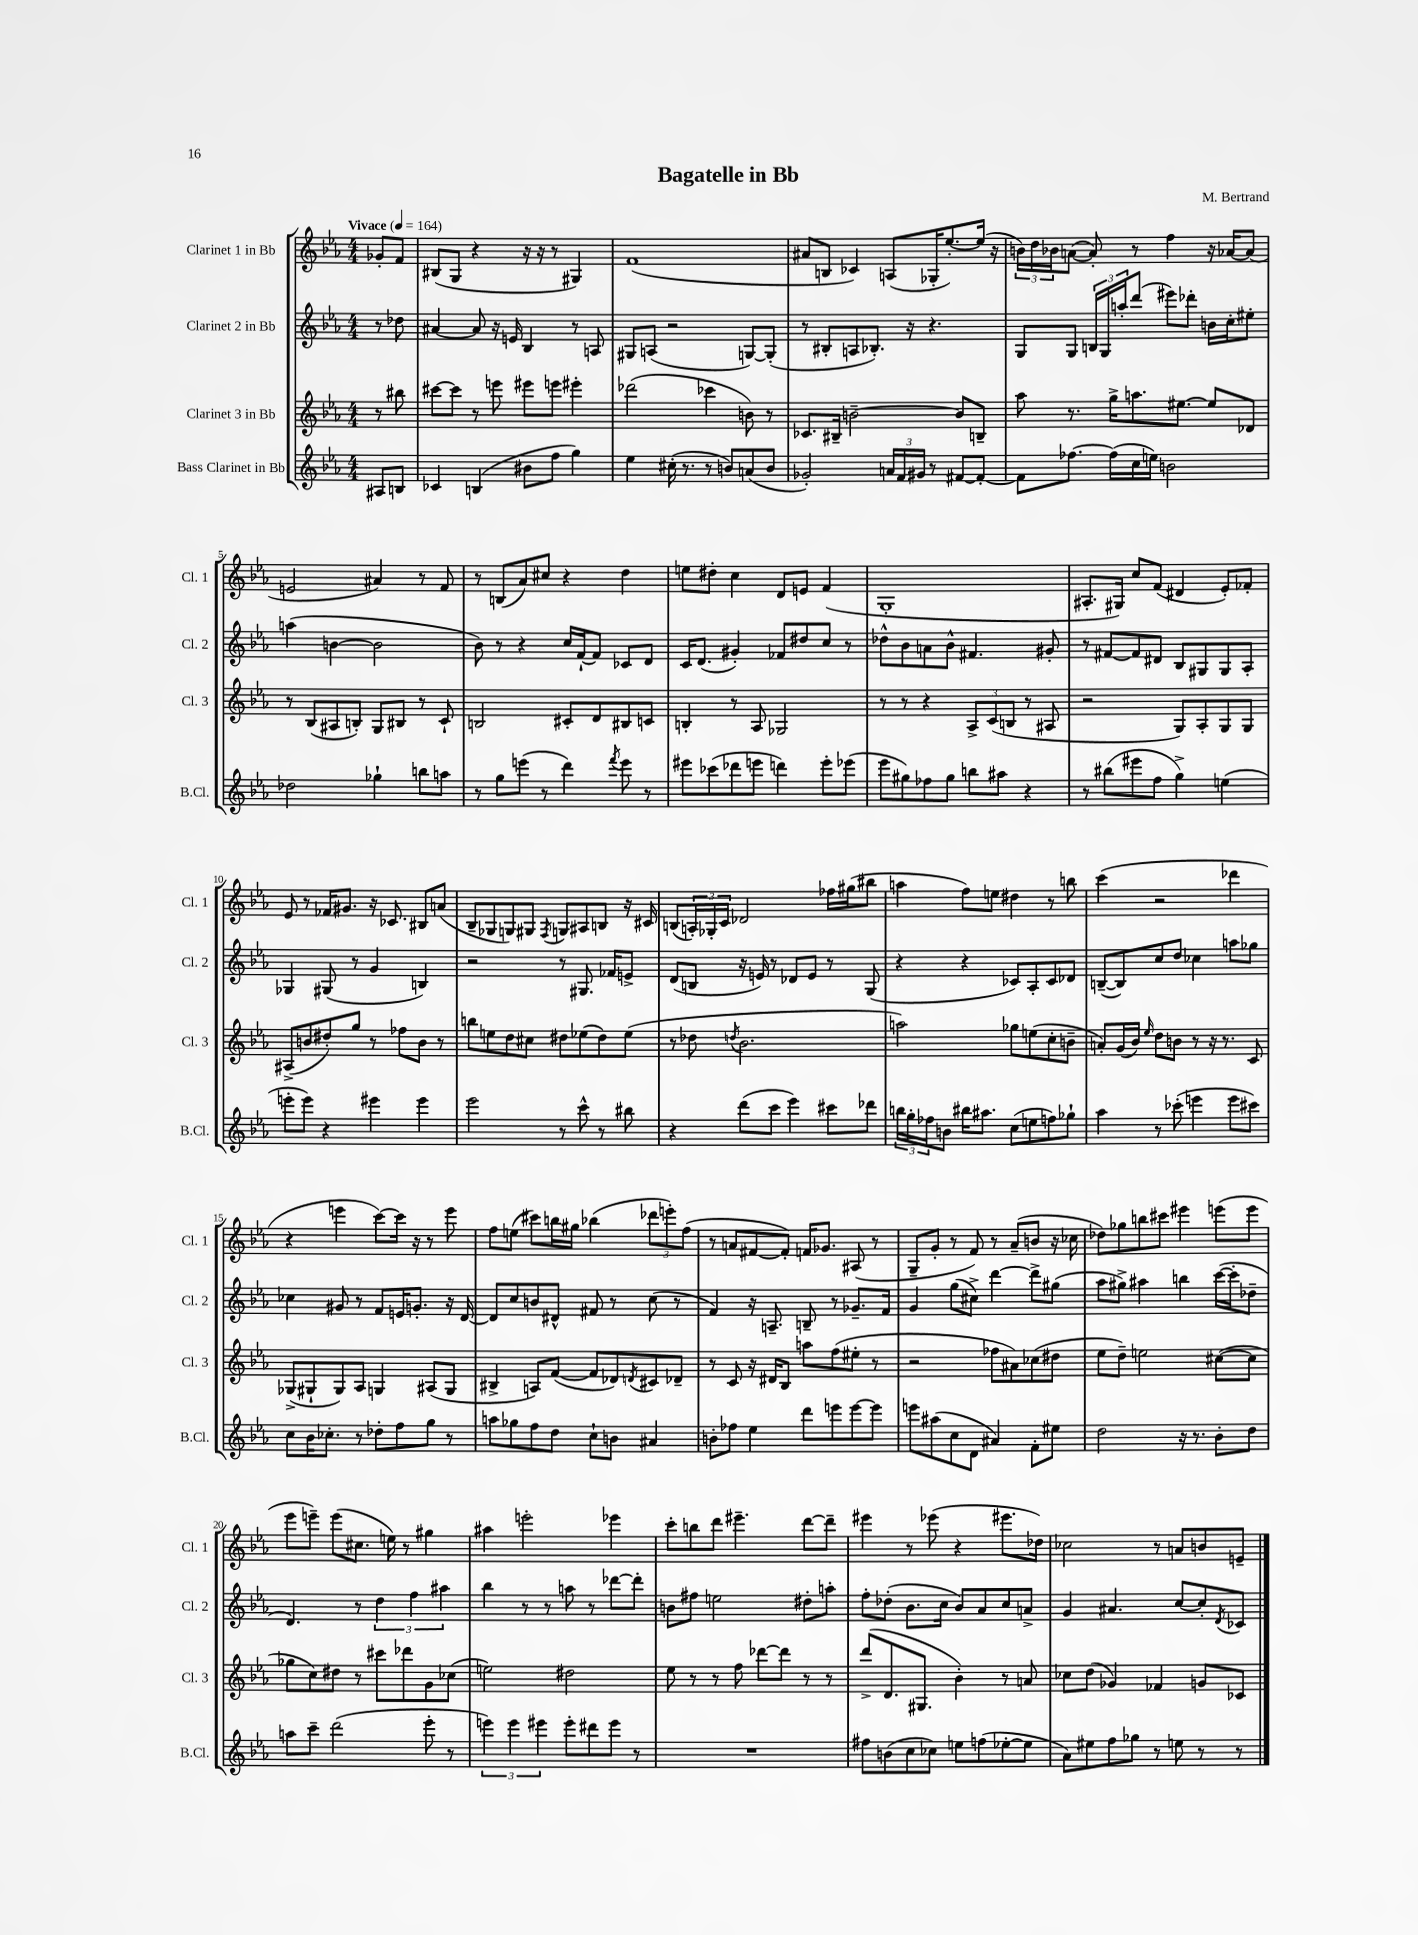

**kern	**kern	**kern	**kern
*staff4	*staff3	*staff2	*staff1
*clefG2	*clefG2	*clefG2	*clefG2
*k[b-e-a-]	*k[b-e-a-]	*k[b-e-a-]	*k[b-e-a-]
*M4/4	*M4/4	*M4/4	*M4/4
*MM164	*MM164	*MM164	*MM164
8A#/L	8r	8r	8g-'/L
8B/J	8bb#\	8dd-\	8f/J
=	=	=	=
4c-/	[8ccc#\L	[4a#/	(8B#/L
.	8ccc#\]J	.	8G/J
(4B/	8r	8a#/]	4r
.	8eee\	16r	.
.	.	16e/	.
8b#\L	8eee#\L	4B-/	16r
.	.	.	16r
8ff\J	8eee\J	.	8r
4gg\)	4eee#'\	8r	4G#/)
.	.	8A/	.
=	=	=	=
4ee-\	(2ddd-\	8G#/L	(1f
.	.	(8A/J	.
(16cc#'\	.	2r	.
8.r	.	.	.
8r	4ccc-\	.	.
8b/L)	.	.	.
(8a/	8b\)	[8G/L)	.
8b/J	8r	(8G'/]J	.
=	=	=	=
2g-'/)	8.c-/L	8r	8a#/L
.	.	8B#'/L	8B/J
.	16B#~/Jk	.	.
.	[2b~\	8A/	4c-/)
.	.	8.B-'/J)	.
24a/LL	.	.	(8A/L
24f/	.	.	.
.	.	16r	.
24g#/JJ	.	.	.
8r	.	4.r	16G-'/K
.	.	.	[8.ee-'/)
[8f#/L	8b/]L	.	.
8f#'/_J	8B~/J	.	(16ee-/]Jk
.	.	.	16r
=	=	=	=
8f#\]L	8aa-\	8G/L	24b\LL)
.	.	.	24dd\
.	.	.	24b-\J
[8.ff-\J	8.r	8G/J	([8a\J
.	.	24B/LL	8a'/])
.	.	24G/	.
(16ff-\]LL	16gg^\LK	.	.
.	.	24aa'/J	.
16cc\	8.aa\	(8ddd/J	8r
16ee\JJ)	.	.	.
2b\	.	8eee#\L)	4ff\
.	[8.ee#\J	.	.
.	.	8ddd-'\J	.
.	8ee#/]L	16b\LL	16r
.	.	16cc'\J	[16a-/LK
.	8d-/J	8ee#'\J	(8a-/]J
=	=	=	=
2dd-\	8r	(4aa\	2e/
.	(8B-/L	.	.
.	8A#/	[4b\	.
.	8B'/J)	.	.
4gg-`\	8G/L	2b\]	4a#/)
.	8B#/J	.	.
8bb\L	8r	.	8r
8aa\J	8c`/	.	8f/
=	=	=	=
8r	2B/	8b-\)	8r
8gg\L	.	8r	(8B/L
(8eee\J	.	4r	8a-/)
8r	.	.	8cc#/J
4ddd\)	8c#'/L	16cc/LL	4r
.	.	[16f`/J	.
.	8d/	8f/]J	.
8qfff/	.	.	.
8eee\	8B#/	8c-/L	4dd\
8r	8c/J	8d/J	.
=	=	=	=
8eee#\L	4B'/	16c/LK	8ee\L
.	.	(8.d/J	.
(8ccc-\	.	.	8dd#'\J
8ddd-\	8r	4g#'/)	4cc\
8eee\J	8A-/	.	.
4ddd\)	2G-/	8f-/L	8d/L
.	.	8dd#/	8e/J
8eee'\L	.	8cc/J	(4f/
(8eee-\J	.	8r	.
=	=	=	=
8eee-\L	8r	8dd-^^\L	1G'
8gg#\)	8r	8b-\	.
8ff-\	4r	8a\	.
8gg#\J	.	8b-^^\J	.
8bb\L	12A-^/L	4.f#/	.
.	(12c/	.	.
8aa#\J	.	.	.
.	12B/J	.	.
4r	8r	.	.
.	8A#/	8g#'/	.
=	=	=	=
8r	2r	8r	8.A#'/L
(8bb#\L	.	[8f#/L	.
.	.	.	16G#/Jk)
8eee#\	.	8f#/]	8cc/L
8ff\J	.	8d#/J	(8f/J
4gg^\)	8G/L)	8B-/L	4d#/
.	8A-'/	8G#/	.
(4ee\	8G/	8G#/	8e-'/L)
.	8G/J	8A-'/J	8f-'/J
=	=	=	=
8eee'\L	(8A#^/L	4G-/	8e-/
8eee\J)	8b/	.	8r
4r	8dd#'/)	(8G#/	16f-/LK
.	.	.	8.g#/J
.	8gg/J	8r	.
4eee#\	8r	4g/	16r
.	.	.	8.c-/
.	8ff-\L	.	.
4eee#\	8b\J	4B/)	8B#/L
.	8r	.	(8a/J
=	=	=	=
2eee-\	8bb\L	2r	8B-~/L
.	8ee\	.	8G-/
.	8dd\	.	8G/)
.	8cc#\J	.	8G#/J
.	.	.	8qF/
8r	8dd#\L	8r	8G/L
8ccc^^\	(8ee-\	8.G#/	8A#/
8r	8dd#\)	.	8B/J
.	.	16f-/LK	.
8bb#\	(8ee-\J	8e^/J	16r
.	.	.	16c#/
=	=	=	=
4r	8r	(8d/L	(8B/L
.	8dd-\	8B/J	24A'/L)
.	.	.	24G-'/
.	.	.	24c/JJ
.	8qdd/	.	.
(8ddd\L	2.b-\	16r	2d-/
.	.	16e/)	.
8ccc\J	.	8r	.
4eee-\)	.	8d-/L	.
.	.	8e/J	.
8ccc#\L	.	8r	16ff-\LL
.	.	.	(16gg#\J
8ddd-\J	.	(8G/	8bb#\J
=	=	=	=
24bb\LL	2aa\)	4r	4aa\
24gg'\	.	.	.
24ff-\J	.	.	.
8b\J	.	.	.
16bb#\LK	.	4r	8ff\L)
8.aa#\J	.	.	.
.	.	.	8ee\J
(8cc\L	8gg-\L	8c-/L)	4dd#\
8ee\	(8ee\	8A-'/	.
8ff\)	8cc'\	8c-/	8r
8gg-`\J	8b~\J	8d-/J	8bb\
=	=	=	=
4aa-\	8a'/L)	([8B~/L	(4ccc\
.	(16g/L	8B/])	.
.	16b-/JJ)	.	.
.	16qqee-/	.	.
8r	8dd\L	8cc/	2r
(8ccc-'\	8b\J	8dd/J	.
4eee\	8r	4cc-\	.
.	16r	.	.
.	8.r	.	.
8eee\L	.	8aa\L	4ddd-\
8ccc#\J)	8c/	8gg-\J	.
=	=	=	=
8cc\L	(8G-^/L	4cc-\	4r
16b-\K	8G#`/	.	.
8.cc-'\J	.	.	.
.	8G#/)	8g#/	4eee\
8r	8A-/J	8r	.
8dd-'\L	4G/	8f/L	[8ccc\L)
8ff\	.	16e/K	16ccc\]Jk
.	.	8.g'/J	16r
8gg\J	(8A#/L	.	8r
8r	8G/J	16r	8eee\
.	.	[16d/	.
=	=	=	=
8aa\L	4B#^/	8d/]L	8ff\L
8gg-\	.	8cc/	(8ee\J
8ff\	8A/L)	8b/	8ccc#\L)
8dd\J	([8f/J	8d#^^/J	16bb\L
.	.	.	16gg#\JJ
8cc`\L	8f/]L	8f#/	(4bb-\
8b\J	8d-/)	8r	.
.	8qd/	.	.
4a#/	8c#/	(8cc\	12ddd-\L
.	.	.	12eee'\)
.	8d-~/J	8r	.
.	.	.	(12ff\J
=	=	=	=
8b'\L	8r	4f/)	8r
8ff-\J	8c/	.	8a/L
4ee-\	16r	16r	[8f#/
.	16d#/LK	8.A~/	.
.	8B-/J	.	8f#'/]J)
8ddd\L	8aa\L	8B~/	16f/LK
.	.	.	8.g-/J
8eee\	(8ff\	8r	.
[8eee\	8ee#'\J	8.g-~/L	(8A#/
8eee\]J	8r	.	8r
.	.	16f/Jk	.
=	=	=	=
8eee\L	2r	4g/	8G~/L
(8aa#\	.	.	8g'/J
8cc\	.	(8gg\L	8r
8d\J	.	8cc#^\J)	8f/)
4a#/)	8ff-\L	[4ddd\	8r
.	8a#\)	.	(8a-~/L
8f'\L	(8cc-\	8ddd^\]L	8b/J
8ee#\J	8dd#\J	(8gg#\J	16r
.	.	.	16cc-\
=	=	=	=
2dd\	8ee-\L	8aa-\L	8dd-\L)
.	8dd~\J)	8gg#^\J)	8gg-\
.	2ee\	4aa#\	8bb\
.	.	.	8ccc#\J
16r	.	4bb\	4eee#\
8.r	.	.	.
8b-'\L	([8cc#\L	([16ccc\LL	(8eee\L
.	.	16ccc'\]J	.
8dd\J	8cc#\]J	8dd-~\J	8eee\J
=	=	=	=
8aa\L	8gg-\L	4.d/)	8eee-\L
8ccc~\J	8cc\)	.	8eee~\J)
(2ddd\	8dd#\J	.	(8eee\L
.	8r	8r	8.cc#\J
.	8ccc#\L	6dd\	.
.	.	.	16ee\)
.	8ddd-\	.	8r
.	.	6ff\	.
8eee-'\	8g\	.	4gg#\
.	.	6aa#\	.
8r	(8cc-\J	.	.
=	=	=	=
6eee\)	2ee\)	4bb-\	4aa#\
6eee\	.	.	.
.	.	8r	2eee'\
6eee#\	.	.	.
.	.	8r	.
8eee#'\L	2dd#\	8aa\	.
8ddd#\	.	8r	.
8eee#\J	.	[8ddd-\L	4eee-\
8r	.	8ddd-'\]J	.
=	=	=	=
1r	8ee-\	8b\L	8ccc'\L
.	8r	8ff#\J	8bb\
.	8r	2ee\	8ddd\J
.	8ff\	.	4.eee#~\
.	[8ddd-\L	.	.
.	8ddd-\]J	.	.
.	8r	8dd#'\L	[8ddd\L
.	8r	8aa'\J	8ddd~\]J
=	=	=	=
8ff#\L	(8ddd^/L	8ff'\L	4eee#\
(8b\	8.d/	(8dd-'\J	.
8cc\	.	8.b-\L	8r
.	8.G#/J	.	.
8cc-\J)	.	.	(8eee-\
.	.	16cc\Jk	.
8ee\L	4b-'\)	8b-/L)	4r
(8ff\	.	8a-/	.
[8ee-'\	8r	8cc/	8.eee#\L
8ee-\]J	8a/	8a^/J	.
.	.	.	16dd-\Jk)
=	=	=	=
8a-\L)	8cc-\L	4g/	2cc-\
8ee#\	(8dd\J	.	.
8ff\	4g-/)	4.a#/	.
8gg-\J	.	.	.
8r	4f-/	.	8r
8ee\	.	[8cc/L	8a/L
8r	8g/L	8cc'/]	8b/
.	.	8qd/	.
8r	8c-/J	8c-/J	8e~/J
==	==	==	==
*-	*-	*-	*-
